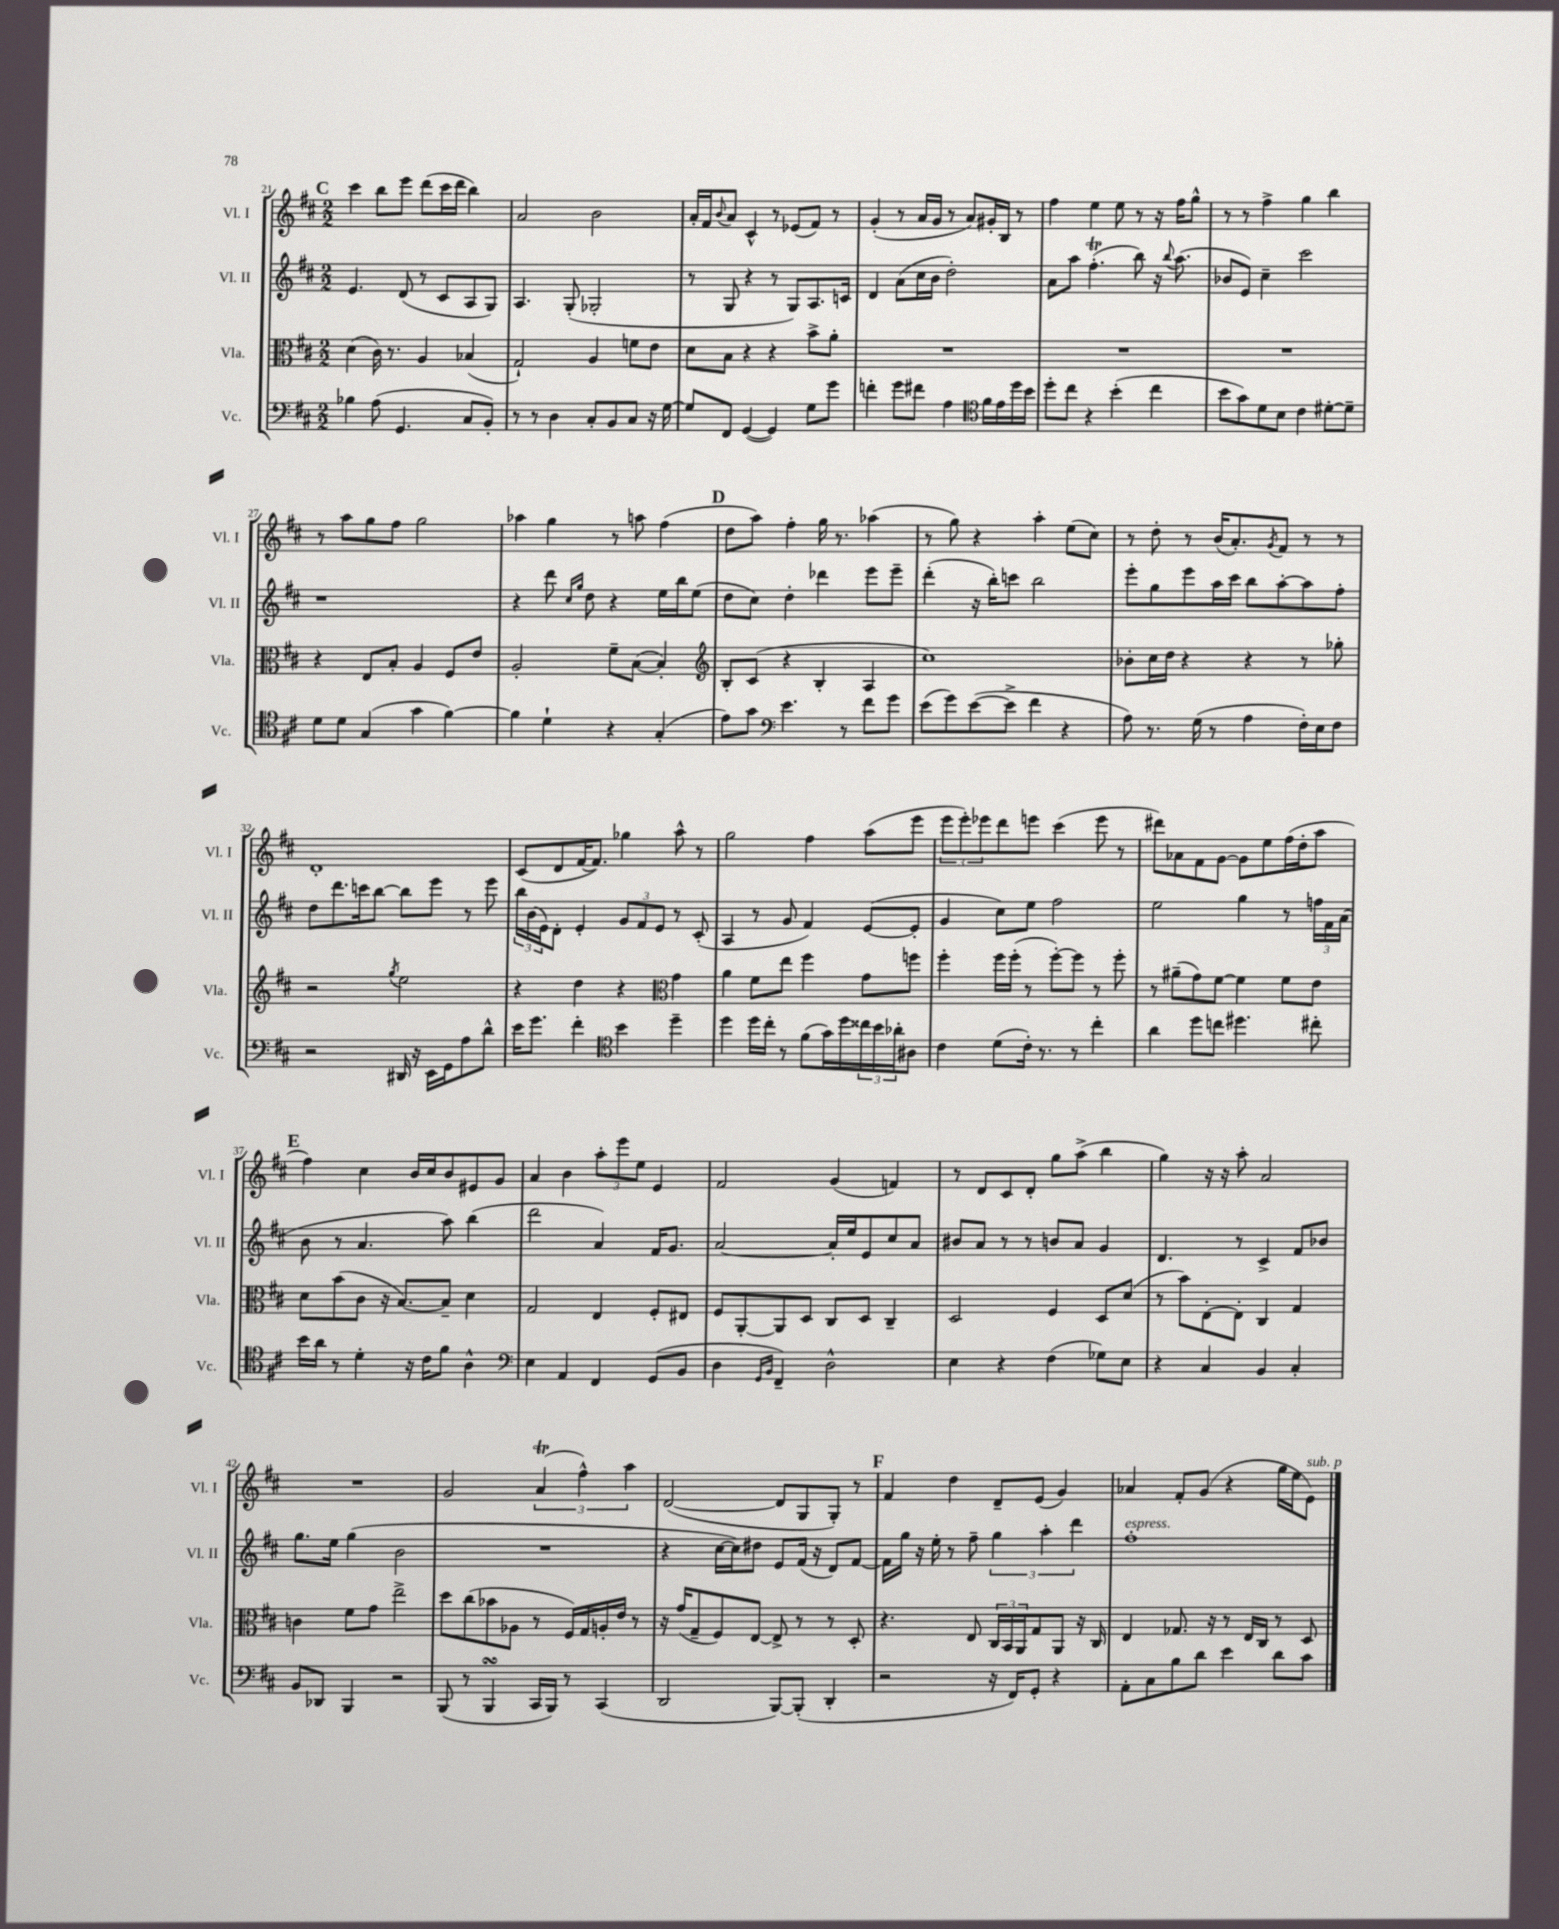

**kern	**kern	**kern	**kern
*staff4	*staff3	*staff2	*staff1
*clefF4	*clefC3	*clefG2	*clefG2
*k[f#c#]	*k[f#c#]	*k[f#c#]	*k[f#c#]
*M2/2	*M2/2	*M2/2	*M2/2
4B-	(4d	4.e	4ccc#
(8A	16c#)	.	8bb
.	8.r	.	.
4.GG	.	(8d	8eee
.	4A	8r	(8ddd
.	.	8c#	16ccc#
.	.	.	16ddd
8C#	(4B-	8A	4bb)
8BB')	.	8G)	.
=	=	=	=
8r	2G`)	4.A	2a
8r	.	.	.
4D	.	.	.
.	.	(8G'	.
8C#'	4A	2G-'	2b
8BB	.	.	.
8C#	8f	.	.
16r	8e	.	.
[16G	.	.	.
=	=	=	=
8G]	8d	8r	16a'
.	.	.	16f#
.	.	.	8qqb
8FF#	8B	8G	8a
([4GG	4r	4r	4c#^^
4GG])	4r	8r	8r
.	.	8G)	(8e-
8G	8b^	8.A	8f#)
8g	8a'	.	8r
.	.	16c	.
=	=	=	=
4f'	1r	4d	(4g'
8g	.	(8a	8r
8f#	.	16cc#	16a
.	.	16b	16g
4A	.	2dd')	8r
.	.	.	8a)
*clefC4	*	*	*
16f#	.	.	16g#'
16e	.	.	16B
16dd	.	.	8r
16b	.	.	.
=	=	=	=
8dd'	1r	8a	4ff#
8cc#	.	8aa	.
4r	.	(4.ff#'	4ee
(4b'	.	.	8ee
.	.	8bb)	8r
4cc#	.	16r	16r
.	.	8qqbb	.
.	.	(8.aa	16ff#
.	.	.	8gg^^
=	=	=	=
8b	1r	8b-	8r
8g)	.	8e)	8r
8d	.	4cc#~	4ff#^
8B	.	.	.
4c#	.	2ccc#	4gg
[8d#'	.	.	4bb
8d#~]	.	.	.
=	=	=	=
8d	4r	1r	8r
8d	.	.	8aa
(4G	8E	.	8gg
.	8B'	.	8ff#
4g	4A	.	2gg
[4f#)	8F#	.	.
.	8e	.	.
=	=	=	=
4f#]	2A'	4r	4aa-
4d`	.	8ddd	4gg
.	.	16qqcc#	.
.	.	16qqgg	.
.	.	8dd	.
4r	8f#~	4r	8r
.	([8B	.	8aa
(4G'	4B'])	16ee	(4ff#
.	.	16bb	.
.	.	(8ee	.
=	=	=	=
*	*clefG2	*	*
8e)	8B'	8dd	8dd
8g	(8c#	8cc#)	8aa)
*clefF4	*	*	*
4.e	4r	4dd'	4ff#'
.	4B'	4ddd-	16gg
.	.	.	8.r
8r	.	.	.
8f#	4A	8eee	(4aa-
8g	.	8eee~	.
=	=	=	=
(8e	1cc#)	(4ddd'	8r
8g)	.	.	8gg)
([8e	.	16r	4r
.	.	16bb')	.
8e^]	.	8ccc	.
4f#	.	2bb	4aa'
4r	.	.	(8ee
.	.	.	8cc#)
=	=	=	=
8A)	8b-'	8eee'	8r
8.r	16cc#	8gg	8dd'
.	16dd	.	.
.	4r	8eee	8r
(16G	.	.	.
8r	.	16aa	(16b
.	.	16ccc#	8.a')
4A	4r	8bb	.
.	.	.	8qg
.	.	[8aa'	8f#
16F#')	8r	8aa]	8r
16E	.	.	.
8F#	8gg-'	8ff#'	8r
=	=	=	=
2r	2r	8dd	1d'
.	.	8.ddd	.
.	.	16ccc	.
.	.	[8bb	.
.	8qgg	.	.
16DD#	2ee	8bb]	.
16r	.	.	.
16EE	.	8eee	.
16GG	.	.	.
8A	.	8r	.
8d^^	.	8eee	.
=	=	=	=
16e	4r	24bb	(8c#
.	.	(24b	.
8.g	.	.	.
.	.	24e)	.
.	.	8d'	8d
4f#'	4dd	4e'	[16f#
.	.	.	8.f#])
*clefC4	*	*	*
4b	4r	12g	4gg-
.	.	12f#	.
.	.	12e	.
*	*clefC3	*	*
4dd~	4g	8r	8aa^^
.	.	(8c#'	8r
=	=	=	=
4dd	4a	4A	2gg
16dd	8f#	8r	.
16cc#'	.	.	.
8r	8ee	8g	.
(8f#	4ff#	4f#)	4ff#
16g)	.	.	.
16dd	.	.	.
24cc##	8g	([8e	(8aa
24b	.	.	.
24a-'	.	.	.
8A#	8ff	8e']	8eee
=	=	=	=
4c#	4ff#'	4g	12eee
.	.	.	12eee')
.	.	.	12eee-
(8d	16ff#	8cc#)	8ddd
.	(16ff#'	.	.
16c#')	8r	8ee	8eee
8.r	.	.	.
.	[8ff#')	2ff#	(4ccc#
8r	8ff#]	.	.
4cc#'	8r	.	8eee
.	8ff#'	.	8r
=	=	=	=
4a	8r	2ee	8ddd#)
.	(8a#~	.	8a-
8dd	8g)	.	8f#
8cc	[8f#	.	[8g
4.dd#	4f#]	4gg	8g]
.	.	.	8ee
.	8f#	8r	(16ff#
.	.	.	16dd'
8cc#'	8e	24ff	8aa
.	.	24f#	.
.	.	(24a	.
=	=	=	=
16b	8d	8b	4ff#)
16a	.	.	.
8r	(8b	8r	.
4d'	8c#	4.a	4cc#
.	16r	.	.
.	[8.B)	.	.
16r	.	.	16b
16c#	.	.	16cc#
8f#	8B~]	8aa)	8b
4A^^	4d	(4bb	8e#
.	.	.	8g
=	=	=	=
*clefF4	*	*	*
4E	2G	2ddd	4a
4AA	.	.	4b
4FF#	4E	4a)	12aa'
.	.	.	12eee
.	.	.	12ee
(8GG	8F#'	16f#	4e
.	.	8.g	.
8BB	8E#	.	.
=	=	=	=
4D	8F#	[2a	2f#
.	[8AA'	.	.
16qqGG	.	.	.
16qqBB	.	.	.
4FF#~)	8AA]	.	.
.	8D	.	.
2D^^	8C#	16a']	(4g
.	.	16ee	.
.	8D	8e	.
.	4C#~	8cc#	4f)
.	.	8a	.
=	=	=	=
4E	2D	8b#	8r
.	.	8a	8d
4r	.	8r	8c#
.	.	8r	8d'
(4F#	4F#	8b	8gg
.	.	8a	(8aa^
8G-)	8D	4g	4bb
8E	(8d	.	.
=	=	=	=
4r	8r	4.d	4gg)
.	8b)	.	.
4C#	[8E'	.	16r
.	.	.	16r
.	8E']	8r	8aa'
4BB	4C#	4c#^	2a
4C#'	4G	8f#	.
.	.	8b-	.
=	=	=	=
8BB	4c	8.gg	1r
8DD-	.	.	.
.	.	16ee	.
4BBB	8f#	(4gg	.
.	8g	.	.
2r	2ee^	2b	.
=	=	=	=
(8BBB	8dd	1r	2g
8r	(8cc#	.	.
4BBB	8b-	.	.
.	8A-	.	.
16CC#	8r	.	(6a
16BBB)	.	.	.
8r	16F#)	.	.
.	.	.	6ff#^^)
.	16G	.	.
(4CC#	16A'	.	.
.	16e	.	.
.	.	.	6aa
.	8r	.	.
=	=	=	=
2DD	16r	4r	([2d
.	(16g	.	.
.	8G~	.	.
.	8F#)	[16cc#	.
.	.	16cc#])	.
.	[8E	8dd#	.
[8BBB)	8E^]	8e	8d]
(8BBB']	8r	(16f#	8G
.	.	16r	.
4DD'	8r	8d)	8G')
.	8D'	[8f#	8r
=	=	=	=
2r	4.r	16f#]	4f#
.	.	16gg	.
.	.	16r	.
.	.	16ee'	.
.	.	8r	4dd
.	8E	8ff#~	.
16r	24C#	6gg	8d~
.	24BB	.	.
16FF#)	.	.	.
.	24AA	.	.
8GG'	8G	.	(8e
.	.	6aa'	.
4r	8AA	.	4g)
.	.	6ddd	.
.	16r	.	.
.	16C#	.	.
=	=	=	=
8AA'	4E	1ff#'	4a-
8C#	.	.	.
8B	8.G-	.	8f#'
8d	.	.	(8g
.	16r	.	.
4e	8r	.	4r
.	16E	.	.
.	16C#	.	.
8d	8r	.	16gg
.	.	.	16ee
8c#	8D	.	8e)
==	==	==	==
*-	*-	*-	*-
